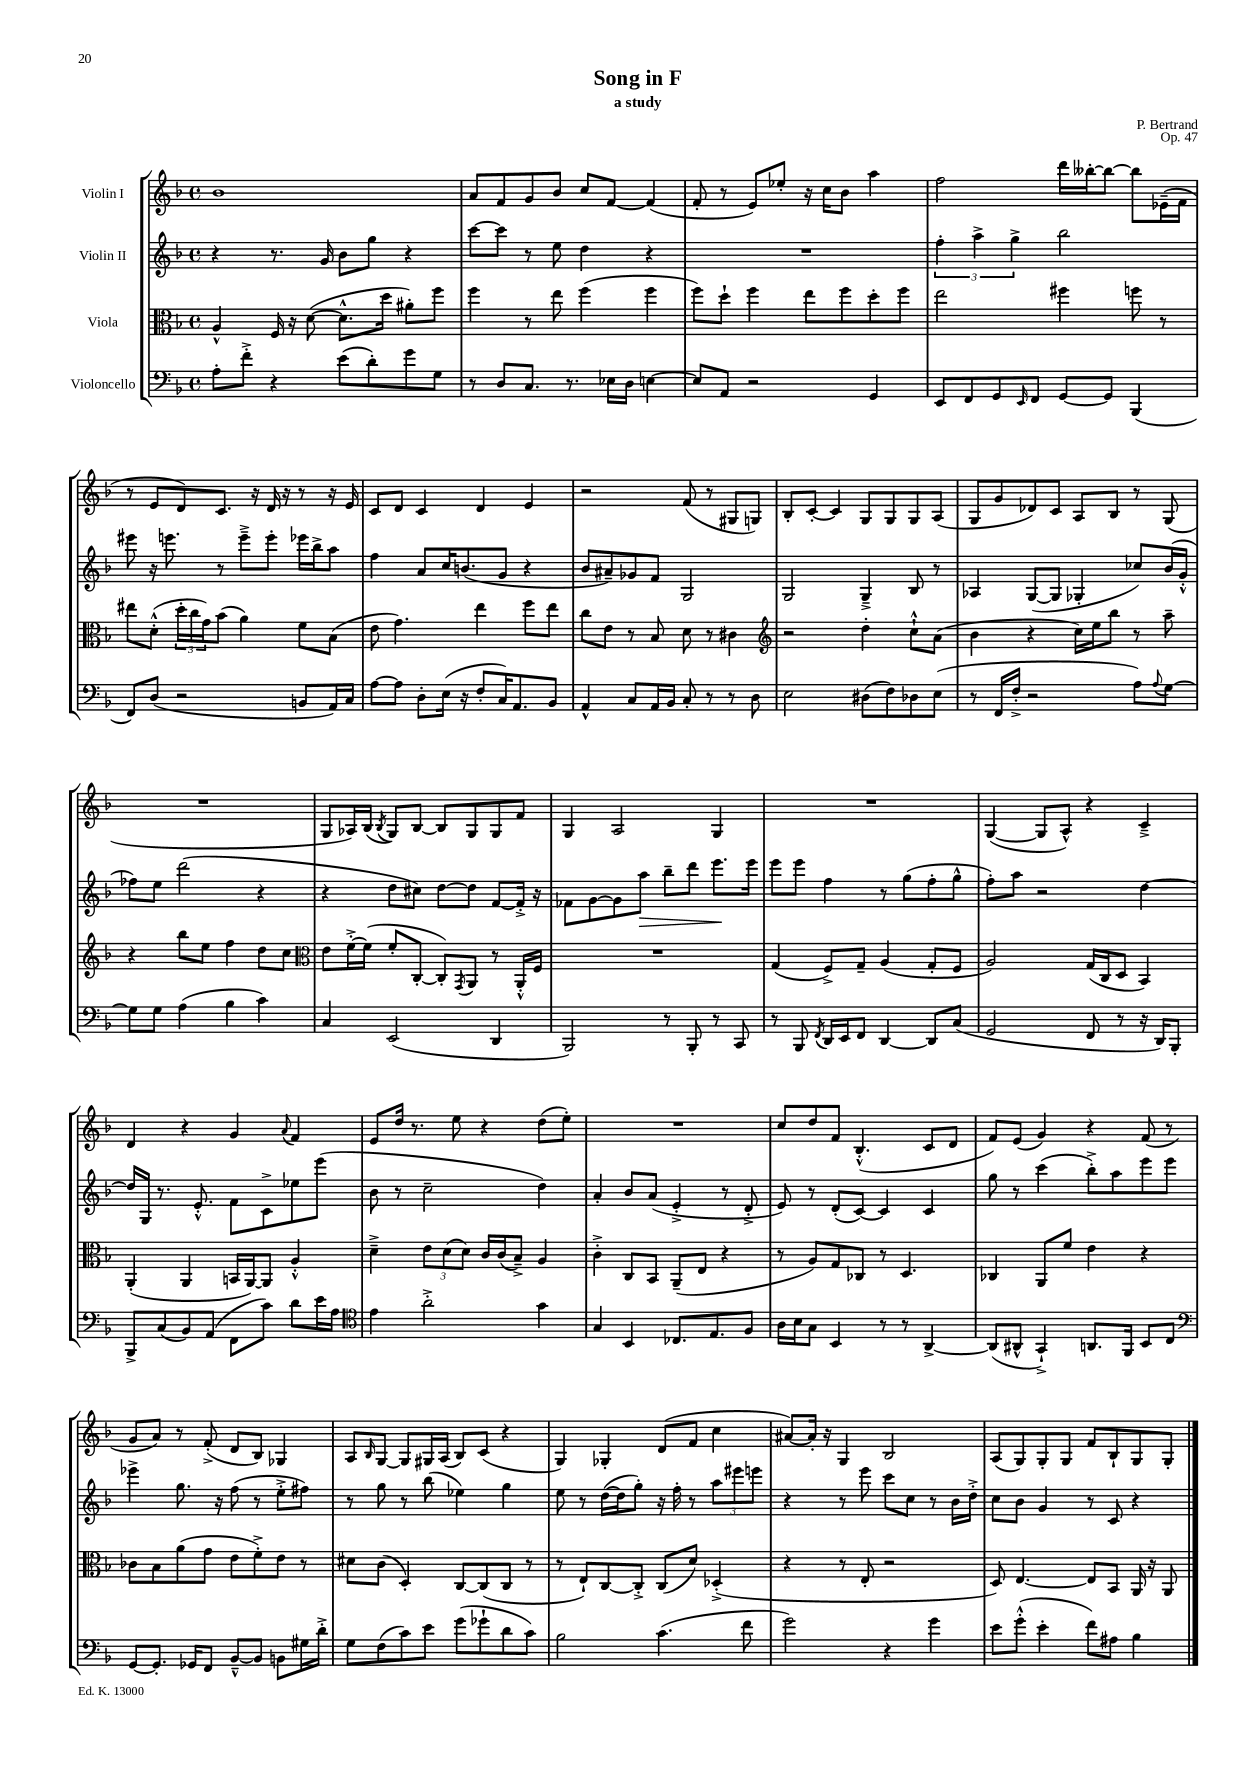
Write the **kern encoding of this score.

**kern	**kern	**kern	**kern
*staff4	*staff3	*staff2	*staff1
*clefF4	*clefC3	*clefG2	*clefG2
*k[b-]	*k[b-]	*k[b-]	*k[b-]
*M4/4	*M4/4	*M4/4	*M4/4
*met(c)	*met(c)	*met(c)	*met(c)
8A'	4A^^	4r	1b-
8f'^	.	.	.
4r	16F	8.r	.
.	16r	.	.
.	([8d	.	.
.	.	16g	.
(8e	8.d^^]	8b-	.
8d')	.	8gg	.
.	16dd	.	.
8g	8a#')	4r	.
8G	8ff	.	.
=	=	=	=
8r	4ff	[8ccc	8a
8D	.	8ccc]	8f
8.C	8r	8r	8g
.	8ee	8ee	8b-
8.r	.	.	.
.	(4ff	4dd	8cc
16E-	.	.	[8f
16D	.	.	.
[4E	4ff	4r	(4f]
=	=	=	=
8E]	8ff)	1r	8f'
8AA	8dd`	.	8r
2r	4ff	.	8e)
.	.	.	8ee-'
.	8ee	.	16r
.	.	.	16cc
.	8ff	.	8b-
4GG	8dd'	.	4aa
.	8ff	.	.
=	=	=	=
8EE	2ee	6ff'	2ff
8FF	.	.	.
.	.	6aa^	.
8GG	.	.	.
.	.	6gg^	.
16qqEE	.	.	.
8FF	.	.	.
[8GG	4ff#	2bb-	16ddd
.	.	.	[16bb--'
8GG]	.	.	8bb--_
(4BBB-	8ff	.	8bb--]
.	8r	.	(16e-~
.	.	.	16f
=	=	=	=
8FF)	8ee#	8eee#	8r
(8D	(8d'^^	16r	8e
.	.	8.eee	.
2r	24dd'	.	8d)
.	24cc	.	.
.	24g)	.	.
.	(8b-	8r	8.c
.	4a)	8eee~^	.
.	.	.	16r
.	.	8eee'	16d
.	.	.	16r
8BB	8f	16eee-	8r
.	.	16bb-^	.
16AA)	(8B-	8aa	16r
16C	.	.	16e
=	=	=	=
[8A	8e	4ff	8c
8A]	4.g)	.	8d
8D'	.	8a	4c
(16E	.	16cc	.
16r	.	(8.b	.
8F'	4ee	.	4d
16C)	.	8g	.
8.AA	.	.	.
.	8ff	4r	4e
8BB-	8ee	.	.
=	=	=	=
4AA^^	8cc	8b-	2r
.	8e	8a#~)	.
8C	8r	8g-	.
16AA	8B-	8f	.
16BB-	.	.	.
8C'	8d	2G	(8f
8r	8r	.	8r
8r	4c#	.	8G#
8D	.	.	8G)
=	=	=	=
*	*clefG2	*	*
2E	2r	2G	8B-'
.	.	.	[8c'
.	.	.	4c]
(8D#	4dd'	4G~^	8G
8F)	.	.	8G
8D-	8cc`^^	8B-	8G
(8E	(8a	8r	(8A
=	=	=	=
8r	4b-	4A-	8G
16FF	.	.	8g
16F'^	.	.	.
2r	4r	([8G	8d-)
.	.	8G]	8c
.	16cc)	4G-'	8A
.	16ee	.	.
.	8bb-	.	8B-
8A)	8r	8cc-)	8r
8qqA	.	.	.
[8G	8aa~	(16b-	(8G
.	.	16g'^^	.
=	=	=	=
8G]	4r	8ff-)	1r
8G	.	8ee	.
(4A	8bb-	(2ddd	.
.	8ee	.	.
4B-	4ff	.	.
4c)	8dd	4r	.
.	8cc	.	.
=	=	=	=
*	*clefC3	*	*
4C	8e	4r	8G
.	[16f'^	.	16A-)
.	(16f]	.	(16B-
.	.	.	8qB-
(2EE	8f'	8dd	8G)
.	[8C'	8cc#)	[8B-
.	8C'])	[8dd	8B-]
.	8qGG	.	.
.	8AA	8dd]	8G
4DD	8r	[8f	8G
.	16AA'^^	16f'^]	8f
.	16F	16r	.
=	=	=	=
2BBB-)	1r	8f-	4G
.	.	[8g	.
.	.	8g]	2A
.	.	8aa	.
8r	.	8bb-~	.
8BBB-'	.	8ddd	.
8r	.	8.eee	4G
8CC	.	.	.
.	.	16eee	.
=	=	=	=
8r	(4G	8eee	1r
8BBB-	.	8eee	.
8qFF	.	.	.
16DD	8F^)	4ff	.
16EE	.	.	.
8FF	8G~	.	.
[4DD	(4A	8r	.
.	.	(8gg	.
8DD]	8G'	8ff'	.
(8C	8F	8gg^^	.
=	=	=	=
2GG	2A)	8ff')	([4G
.	.	8aa	.
.	.	2r	8G]
.	.	.	8A^^)
8FF	(16G	.	4r
.	16C	.	.
8r	8D	.	.
16r	4BB-)	[4dd	4c~^
16DD)	.	.	.
8BBB-'	.	.	.
=	=	=	=
8BBB-^	(4AA'	16dd]	4d
.	.	16G	.
(8C	.	8.r	.
8BB-)	4AA	.	4r
.	.	8.e'^^	.
(8AA	.	.	.
8FF	16BB	8f	4g
.	[16AA)	.	.
8c)	8AA]	8c^	.
.	.	.	8qqa
8d	4A'^^	8ee-	4f
16e	.	(8eee	.
16A	.	.	.
=	=	=	=
*clefC4	*	*	*
4e	4d~^	8b-	8e
.	.	8r	16dd
.	.	.	8.r
2a'^	12e	2cc~	.
.	(12d	.	.
.	.	.	8ee
.	12d)	.	.
.	16c	.	4r
.	(16c	.	.
.	8B-~^)	.	.
4g	4A	4dd)	(8dd
.	.	.	8ee')
=	=	=	=
4G	4c'^	4a'	1r
4BB-	8C	8b-	.
.	8BB-	(8a	.
8.C-	(8AA~	4e'^	.
.	8E	.	.
8.E	.	.	.
.	4r	8r	.
8F	.	8d'^	.
=	=	=	=
16A	8r	8e)	8cc
16B-	.	.	.
8G	8A)	8r	8dd
4BB-	8G	(8d'	8f
.	8C-	[8c)	(4.B-'^^
8r	8r	4c]	.
8r	4.D	.	.
[4AA^	.	4c	8c
.	.	.	8d
=	=	=	=
(8AA]	4C-	8gg	8f)
8AA#^^	.	8r	(8e
4GG`^)	8AA	(4ccc	4g)
.	8f	.	.
8.AA	4e	8bb-'^)	4r
.	.	8aa	.
16FF	.	.	.
8BB-	4r	8eee	(8f
8C	.	8eee	8r
=	=	=	=
*clefF4	*	*	*
[8GG	8c-	4eee-^	8g
8.GG']	8B-	.	8a)
.	(8a	8.gg	8r
16GG-	.	.	.
8FF	8g	.	(8f'^
.	.	16r	.
[8BB-~^^	8e	(8ff	8d
8BB-]	8f'^)	8r	8B-)
8BB	8e	8ee'^	4G-
16G#	8r	8ff#)	.
16d'^	.	.	.
=	=	=	=
8G	8d#	8r	8A
.	.	.	16qqB-
(8F	(8c	8gg	[8G
8c)	4D')	8r	8G]
8e	.	(8bb-	16G#
.	.	.	(16A
(8g	[8C	4ee-)	8B-)
8g-`	(8C]	.	(8c
8d	8C	4gg	4r
8c)	8r	.	.
=	=	=	=
2B-	8r	8ee	4G)
.	8E`)	8r	.
.	[8C	([16dd	4G-'
.	.	16dd]	.
.	8C'^]	8gg')	.
(4.c	(8C	16r	(8d
.	.	16ff'	.
.	8d)	8r	8f
.	(4D-'^	12aa	4cc
.	.	12eee#	.
8f	.	.	.
.	.	12eee	.
=	=	=	=
2g)	4r	4r	[8a#)
.	.	.	16a#']
.	.	.	16r
.	8r	8r	4G
.	8E'	8eee	.
4r	2r	8ccc	2B-
.	.	8cc	.
4g	.	8r	.
.	.	16b-	.
.	.	16dd'^	.
=	=	=	=
8e	8D)	8cc	(8A
(8g'^^	[4.E	8b-	8G)
4e'	.	4g	8G'
.	.	.	8G
8f)	8E]	8r	8f
8A#	8BB-	8c	8B-`
4B-	16AA	4r	8G
.	16r	.	.
.	8AA	.	8G'
==	==	==	==
*-	*-	*-	*-
